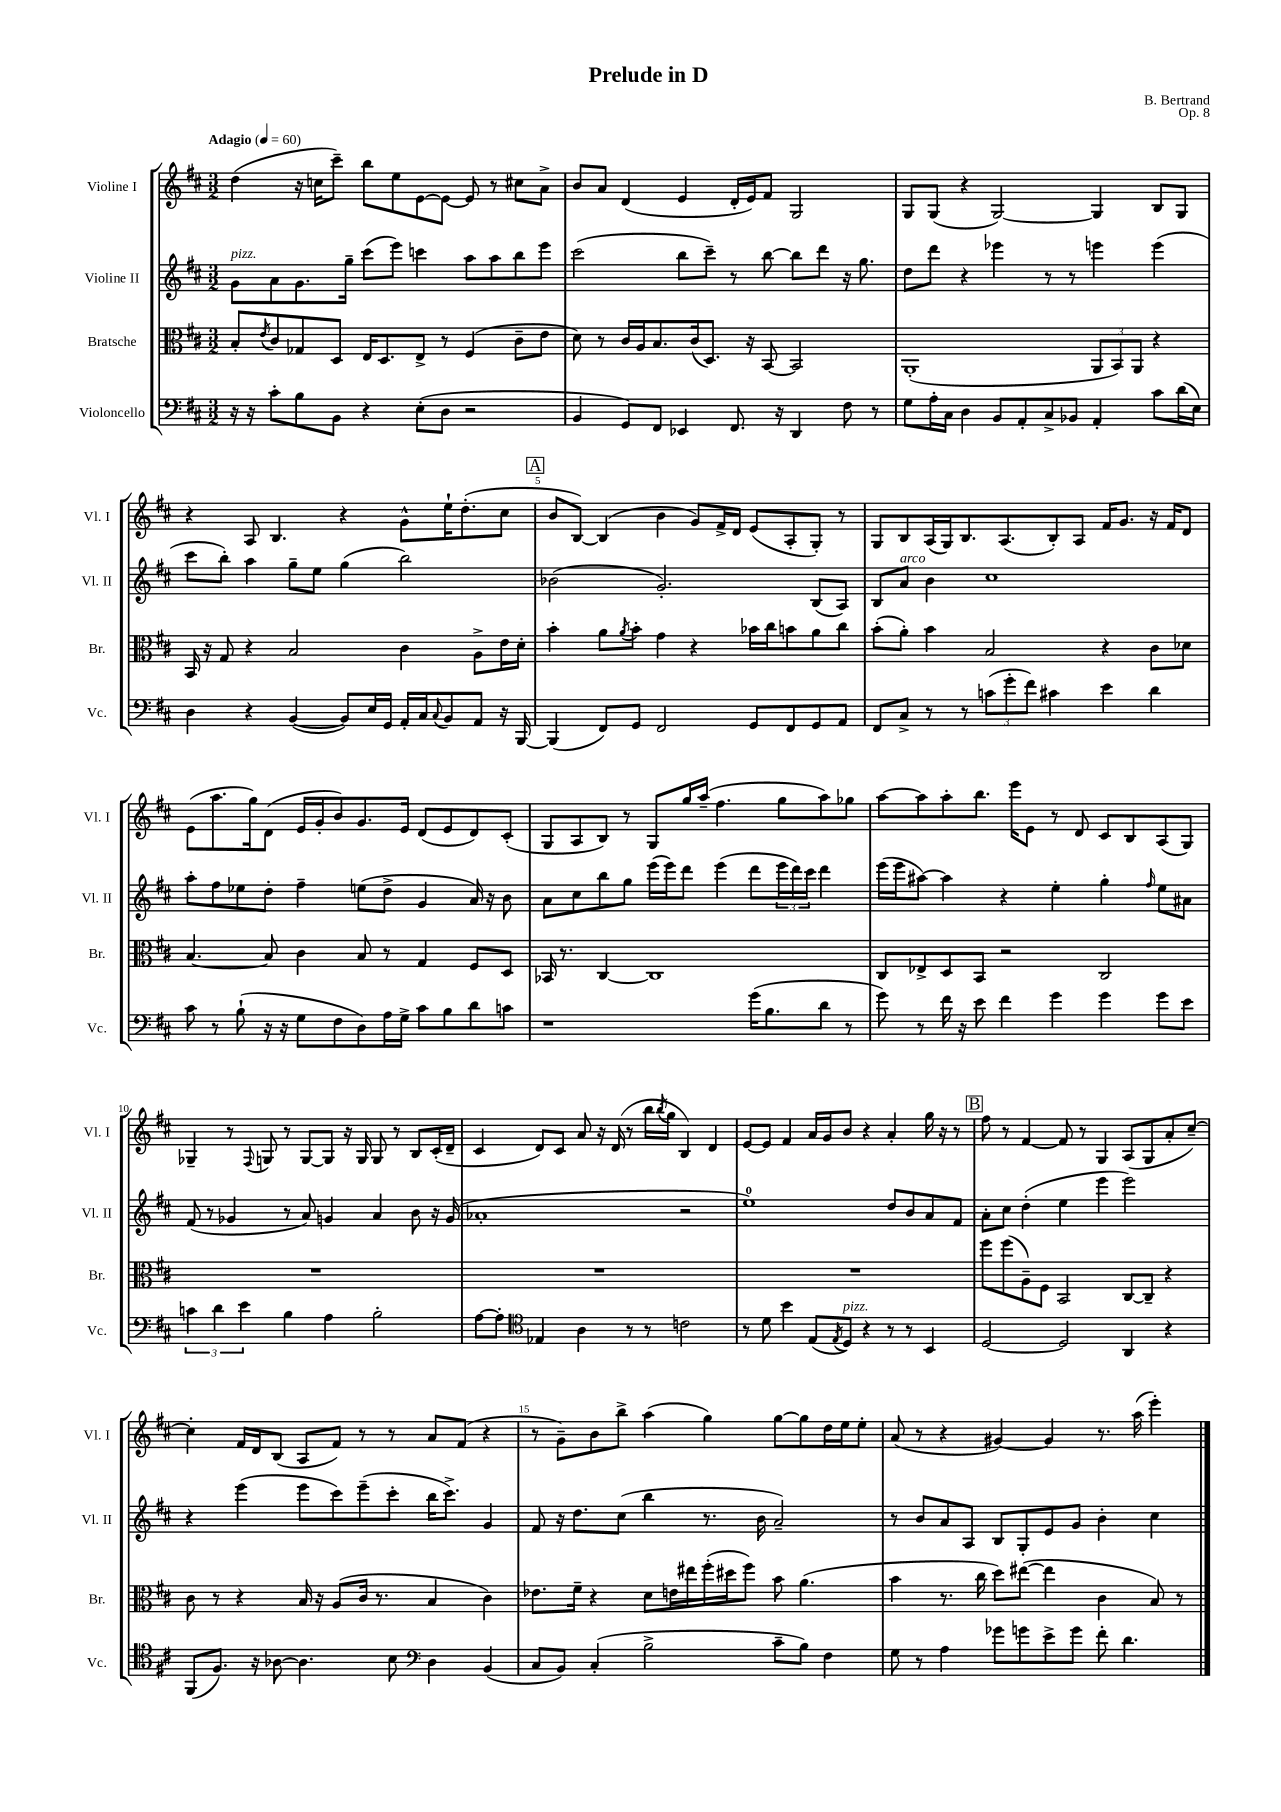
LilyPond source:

\header { title = "Prelude in D" composer = "B. Bertrand" opus = "Op. 8" }
<<
\new StaffGroup <<
\new Staff = "s0" \with { instrumentName = "Violine I" shortInstrumentName = "Vl. I" } {
    \clef treble \key d \major \numericTimeSignature \time 3/2 \tempo "Adagio" 4 = 60
    d''4( r16 c''16 cis'''8--) b''8 e''8 e'8~ e'8~ e'8 r8 cis''8 a'8-> |
    b'8 a'8 d'4( e'4 d'16-. e'16) fis'8 g2 |
    g8 g8( r4 g2~) g4 b8 g8 |
    r4 a8 b4. r4 g'8-^ e''16-! d''8.-.( cis''8 |
    \mark \markup { \box "A" } b'8 b8~) b4( b'4 g'8) fis'16-> d'16 e'8( a8-. g8-.) r8 |
    g8 b8 a16( g16) b8. a8.( b8-.) a8 fis'16 g'8. r16 fis'16 d'8 |
    e'8( a''8. g''16) d'8( e'16 g'16-. b'8) g'8. e'16 d'8( e'8 d'8) cis'8-.( |
    g8 a8 b8) r8 g8 g''16 a''16--( fis''4. g''8 a''8) ges''8 |
    a''8~ a''8 a''8-. b''8. e'''16 e'8 r8 d'8 cis'8 b8 a8( g8) |
    ges4-- r8 \appoggiatura { fis8 } g8 r8 g8~ g8 r16 g16 g8 r8 b8 cis'16-.( d'16-- |
    cis'4 d'8) cis'8 a'8 r16 d'16( r8 b''16 \acciaccatura { b''8 } g''16 b4) d'4 |
    e'8~ e'8 fis'4 a'16 g'16 b'8 r4 a'4-. g''16 r16 r8 |
    \mark \markup { \box "B" } fis''8 r8 fis'4~ fis'8 r8 g4 a8( g8 a'8-. cis''8~--) |
    cis''4-. fis'16 d'16 b8( a8 fis'8) r8 r8 a'8 fis'8( r4 |
    r8 g'8--) b'8 b''8-> a''4( g''4) g''8~ g''8 d''16 e''16 e''8-. |
    a'8( r8 r4 gis'4~) gis'4 r8. a''16( e'''4-.) \bar "|." |
}
\new Staff = "s1" \with { instrumentName = "Violine II" shortInstrumentName = "Vl. II" } {
    \clef treble \key d \major \numericTimeSignature \time 3/2
    g'8^\markup { \italic "pizz." } a'8 g'8. g''16-- cis'''8( e'''8) c'''4 a''8 a''8 b''8 e'''8 |
    cis'''2( b''8 cis'''8--) r8 b''8~ b''8 d'''8 r16 g''8. |
    d''8 d'''8 r4 ees'''4 r8 r8 e'''4 e'''4( |
    cis'''8 b''8-.) a''4 g''8-- e''8 g''4( b''2) |
    \mark \markup { \box "A" } bes'2( g'2.-.) b8( a8) |
    b8 a'8^\markup { \italic "arco" } b'4 cis''1 |
    a''8-. fis''8 ees''8 d''8-. fis''4-- e''8( d''8-> g'4 a'16) r16 b'8 |
    a'8 cis''8 b''8 g''8 e'''16( e'''16) d'''8 e'''4( d'''8 \tuplet 3/2 { e'''16 d'''16) cis'''16 } d'''4 |
    e'''16( e'''16 ais''8~) ais''4 r4 e''4-. g''4-. \grace { fis''16 } e''8 ais'8 |
    fis'8( r8 ges'4 r8 a'8) g'4 a'4 b'8 r16 g'16( |
    aes'1-. r2 |
    e''1-0) d''8 b'8 a'8 fis'8 |
    \mark \markup { \box "B" } a'8-. cis''8 d''4-.( e''4 e'''4 e'''2) |
    r4 e'''4( e'''8 cis'''8) e'''8--( cis'''8-. b''16 cis'''8.->) g'4 |
    fis'8 r16 d''8. cis''8( b''4 r8. b'16 a'2--) |
    r8 b'8 a'8 a8 b8 g8-. e'8 g'8 b'4-. cis''4 \bar "|." |
}
\new Staff = "s2" \with { instrumentName = "Bratsche" shortInstrumentName = "Br." } {
    \clef alto \key d \major \numericTimeSignature \time 3/2
    b8-. \acciaccatura { e'8 } cis'8 ges8 d8 e16 d8. e8-> r8 fis4( cis'8-- e'8 |
    d'8) r8 cis'16 a16 b8. cis'16( d8.) r16 b,8~ b,2 |
    a,1-.( \tuplet 3/2 { a,8 b,8) a,8 } r4 |
    b,16 r16 g8 r4 b2 cis'4 a8-> e'16 d'16-. |
    \mark \markup { \box "A" } b'4-. a'8 \acciaccatura { a'8 } b'8-. g'4 r4 bes'16 cis''16 b'8 a'8 cis''8 |
    b'8-.( a'8-.) b'4 b2 r4 cis'8 des'8 |
    b4.~ b8 cis'4 b8 r8 g4 fis8 d8 |
    bes,16 r8. cis4~ cis1 |
    cis8 ees8-> d8 b,8 r2 cis2 |
    R1. |
    R1. |
    R1. |
    \mark \markup { \box "B" } fis''8 fis''8( a8--) fis8 b,2 cis8~ cis8-- r4 |
    cis'8 r8 r4 b16 r16 a8( cis'16 r8. b4 cis'4) |
    ees'8. fis'16-- r4 d'8 e'16 eis''16 fis''16-.( dis''16 fis''8) b'8 a'4.( |
    b'4 r8. cis''16 d''8) eis''8~( eis''4 cis'4 b8) r8 \bar "|." |
}
\new Staff = "s3" \with { instrumentName = "Violoncello" shortInstrumentName = "Vc." } {
    \clef bass \key d \major \numericTimeSignature \time 3/2
    r16 r16 cis'8-. b8 b,8 r4 e8-.( d8 r2 |
    b,4 g,8) fis,8 ees,4 fis,8. r16 d,4 fis8 r8 |
    g8 a16-. cis16 d4 b,8 a,8-. cis8-> bes,8 a,4-. cis'8 d'16( e16) |
    d4 r4 b,4~( b,8) e16 g,16 a,16-. cis16 \appoggiatura { cis8 } b,8 a,8 r16 b,,16~ |
    \mark \markup { \box "A" } b,,4( fis,8) g,8 fis,2 g,8 fis,8 g,8 a,8 |
    fis,8 cis8-> r8 r8 \tuplet 3/2 { c'8( g'8-. fis'8) } cis'4 e'4 d'4 |
    cis'8 r8 b8-!( r16 r16 g8 fis8 d8) a16 g16-> cis'8 b8 d'8 c'8 |
    r1 g'16( b8. d'8 r8 |
    g'8) r8 fis'16 r16 e'8 fis'4 g'4 g'4 g'8 e'8 |
    \tuplet 3/2 { c'4 d'4 e'4 } b4 a4 b2-. |
    a8~ a8-. \clef tenor ees4 a4 r8 r8 c'2 |
    r8 d'8 b'4 e8( \acciaccatura { e8 } d8^\markup { \italic "pizz." }) r4 r8 r8 b,4 |
    \mark \markup { \box "B" } d2~ d2 a,4 r4 |
    fis,8( fis8.) r16 aes8~ aes4. b8 \clef bass d4 b,4( |
    cis8 b,8) cis4-.( b2-> cis'8-- b8) fis4 |
    g8 r8 a4 ges'8 g'8 e'8-> g'8 fis'8-. d'4. \bar "|." |
}
>>
>>
\layout { \context { \Score \override BarNumber.break-visibility = ##(#f #t #t) barNumberVisibility = #(every-nth-bar-number-visible 5) } }
